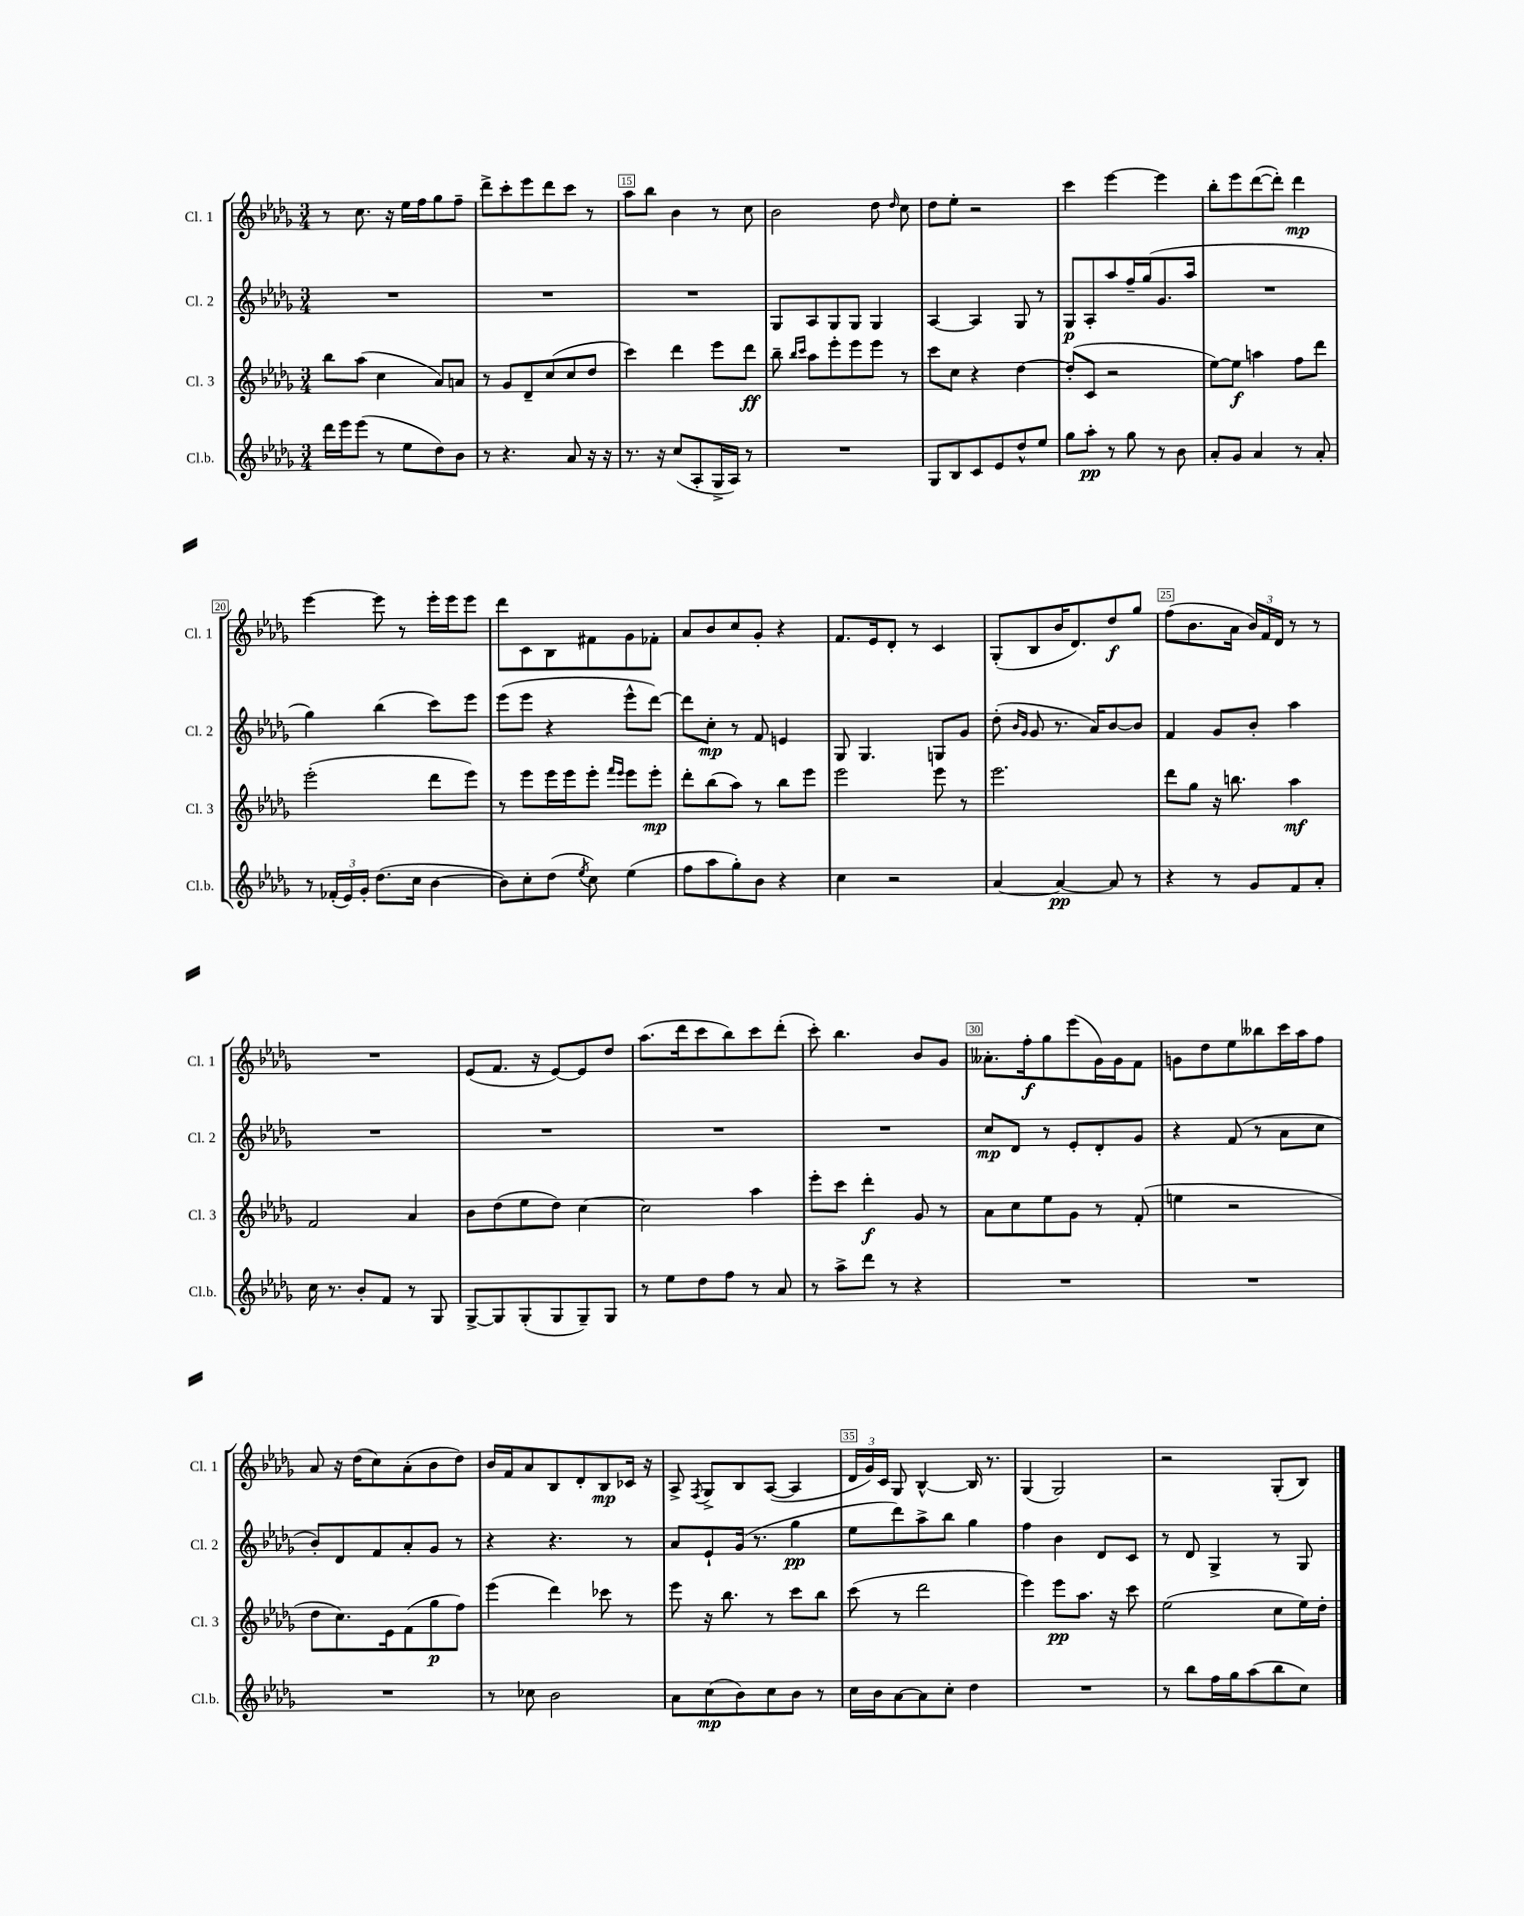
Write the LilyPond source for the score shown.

<<
\new StaffGroup <<
\new Staff = "s0" \with { instrumentName = "Cl. 1" shortInstrumentName = "Cl. 1" } {
    \clef treble \key des \major \numericTimeSignature \time 3/4
    \autoBeamOff r8 c''8. r16 ees''16[ f''16 ges''8 f''8]-- |
    des'''8[-> c'''8-. ees'''8 des'''8 c'''8] r8 |
    aes''8[ bes''8] bes'4 r8 c''8 |
    bes'2 des''8 \grace { des''16 } c''8 |
    des''8[ ees''8]-. r2 |
    c'''4 ees'''4~ ees'''4 |
    bes''8[-. ees'''8 des'''8~( des'''8]-.) des'''4\mp |
    ees'''4~ ees'''8 r8 ees'''16[-. ees'''16 ees'''8] |
    des'''8[ c'8 bes8 fis'8 ges'8 fes'8]-. |
    aes'8[ bes'8 c''8 ges'8]-. r4 |
    f'8.[ ees'16 des'8]-. r8 c'4 |
    ges8[-.( bes8 bes'16 des'8.) des''8\f ges''8] |
    f''8[( bes'8. aes'16] \tuplet 3/2 { bes'16[) f'16 des'16] } r8 r8 |
    R2. |
    ees'8[( f'8.] r16 ees'8[~) ees'8 des''8] |
    aes''8.[( des'''16 c'''8 bes''8) c'''8 des'''8]-.( |
    c'''8-.) bes''4. bes'8[ ges'8] |
    aeses'8.[-. f''16-.\f ges''8 ees'''8( ges'16) ges'16 f'8] |
    g'8[ des''8 ees''8 beses''8 c'''16 aes''16 f''8] |
    aes'8 r16 des''16[( c''8) aes'8-.( bes'8 des''8]) |
    bes'16[ f'16 aes'8 bes8 des'8-. bes8\mp ces'16] r16 |
    aes8-> \acciaccatura { f8 } ges8[-> bes8 aes8]~( aes4 |
    \tuplet 3/2 { des'16[ ges'16) c'16] } ges8 bes4~-^ bes16 r8. |
    ges4( ges2) |
    r2 ges8[-.( bes8]) \bar "|." |
}
\new Staff = "s1" \with { instrumentName = "Cl. 2" shortInstrumentName = "Cl. 2" } {
    \clef treble \key des \major \numericTimeSignature \time 3/4
    \autoBeamOff R2. |
    R2. |
    R2. |
    ges8[ aes8 ges8 ges8] ges4 |
    aes4~ aes4 ges8 r8 |
    ges8[\p aes8-. aes''8 f''16-- ges''16( ges'8. aes''16] |
    R2. |
    ges''4) bes''4( c'''8[) ees'''8] |
    ees'''8[( ees'''8] r4 ees'''8[-^ des'''8]~) |
    des'''8[ c''8]-.\mp r8 f'8 e'4 |
    ges8 ges4. g8[ ges'8] |
    des''8-.( \grace { bes'16[ ges'16] } ges'8 r8. aes'16[) bes'8~ bes'8] |
    f'4 ges'8[ bes'8]-. aes''4 |
    R2. |
    R2. |
    R2. |
    R2. |
    c''8[\mp des'8] r8 ees'8[-. des'8-. ges'8] |
    r4 f'8( r8 aes'8[ c''8] |
    bes'8[-.) des'8 f'8 aes'8-. ges'8] r8 |
    r4 r4. r8 |
    aes'8[ ees'8-! ges'16]( r8. ges''4\pp |
    ees''8[ des'''8) aes''8-> bes''8] ges''4 |
    f''4 bes'4 des'8[ c'8] |
    r8 des'8 ges4-> r8 ges8 \bar "|." |
}
\new Staff = "s2" \with { instrumentName = "Cl. 3" shortInstrumentName = "Cl. 3" } {
    \clef treble \key des \major \numericTimeSignature \time 3/4
    \autoBeamOff bes''8[ aes''8]( c''4 aes'8[) a'8] |
    r8 ges'8[ des'8-- c''8( c''8 des''8] |
    c'''4) des'''4 ees'''8[ des'''8]\ff |
    bes''8-- \grace { bes''16[ c'''16] } aes''8[ ees'''8-. ees'''8 ees'''8] r8 |
    c'''8[ c''8] r4 des''4~ |
    des''8[-.( c'8] r2 |
    ees''8[~) ees''8]\f a''4 f''8[ des'''8] |
    ees'''2-.( des'''8[ ees'''8]) |
    r8 ees'''8[ ees'''16 ees'''16 ees'''8]-. \grace { f'''16[ ees'''16] } ees'''8[ ees'''8]-.\mp |
    des'''8[-. bes''8( aes''8]) r8 bes''8[ ees'''8] |
    ees'''2 ees'''8 r8 |
    ees'''2. |
    des'''8[ ges''8] r16 b''8. aes''4\mf |
    f'2 aes'4 |
    bes'8[ des''8( ees''8 des''8]) c''4~ |
    c''2 aes''4 |
    ees'''8[-. c'''8] des'''4-.\f ges'8 r8 |
    aes'8[ c''8 ees''8 ges'8] r8 f'8-.( |
    e''4 r2 |
    des''8[ c''8.) ees'16 f'8( ges''8\p f''8]) |
    ees'''4( des'''4) ces'''8 r8 |
    ees'''8 r16 bes''8. r8 c'''8[ bes''8] |
    c'''8( r8 des'''2 |
    ees'''4) ees'''8[\pp aes''8.] r16 c'''8 |
    ees''2( c''8[ ees''16) des''16]-. \bar "|." |
}
\new Staff = "s3" \with { instrumentName = "Cl.b." shortInstrumentName = "Cl.b." } {
    \clef treble \key des \major \numericTimeSignature \time 3/4
    \autoBeamOff des'''16[ ees'''16 ees'''8]( r8 ees''8[ des''8) bes'8] |
    r8 r4. aes'8 r16 r16 |
    r8. r16 c''8[( aes8-. ges16-> aes16]) r8 |
    R2. |
    ges8[ bes8 c'8 ees'8 des''8-^ ees''8] |
    ges''8[ aes''8]-.\pp r8 ges''8 r8 bes'8 |
    aes'8[-. ges'8] aes'4 r8 aes'8-. |
    r8 \tuplet 3/2 { fes'16[-.( ees'16) ges'16]-. } des''8.[( c''16] bes'4~ |
    bes'8[) c''8-. des''8]( \acciaccatura { ees''8 } c''8) ees''4( |
    f''8[ aes''8 ges''8-.) bes'8] r4 |
    c''4 r2 |
    aes'4~ aes'4~\pp aes'8 r8 |
    r4 r8 ges'8[ f'8 aes'8]-. |
    c''16 r8. bes'8[-. f'8] r8 ges8 |
    ges8[~-> ges8 ges8-.( ges8 ges8--) ges8] |
    r8 ees''8[ des''8 f''8] r8 aes'8 |
    r8 aes''8[-> des'''8] r8 r4 |
    R2. |
    R2. |
    R2. |
    r8 ces''8 bes'2 |
    aes'8[ c''8\mp( bes'8) c''8 bes'8] r8 |
    c''16[ bes'16 aes'8~ aes'8 c''8]-. des''4 |
    R2. |
    r8 bes''8[ f''16 ges''16 aes''8( bes''8 c''8]) \bar "|." |
}
>>
>>
\layout { \context { \Score currentBarNumber = #13 \override BarNumber.break-visibility = ##(#f #t #t) barNumberVisibility = #(every-nth-bar-number-visible 5) \override BarNumber.stencil = #(make-stencil-boxer 0.1 0.3 ly:text-interface::print) } }
